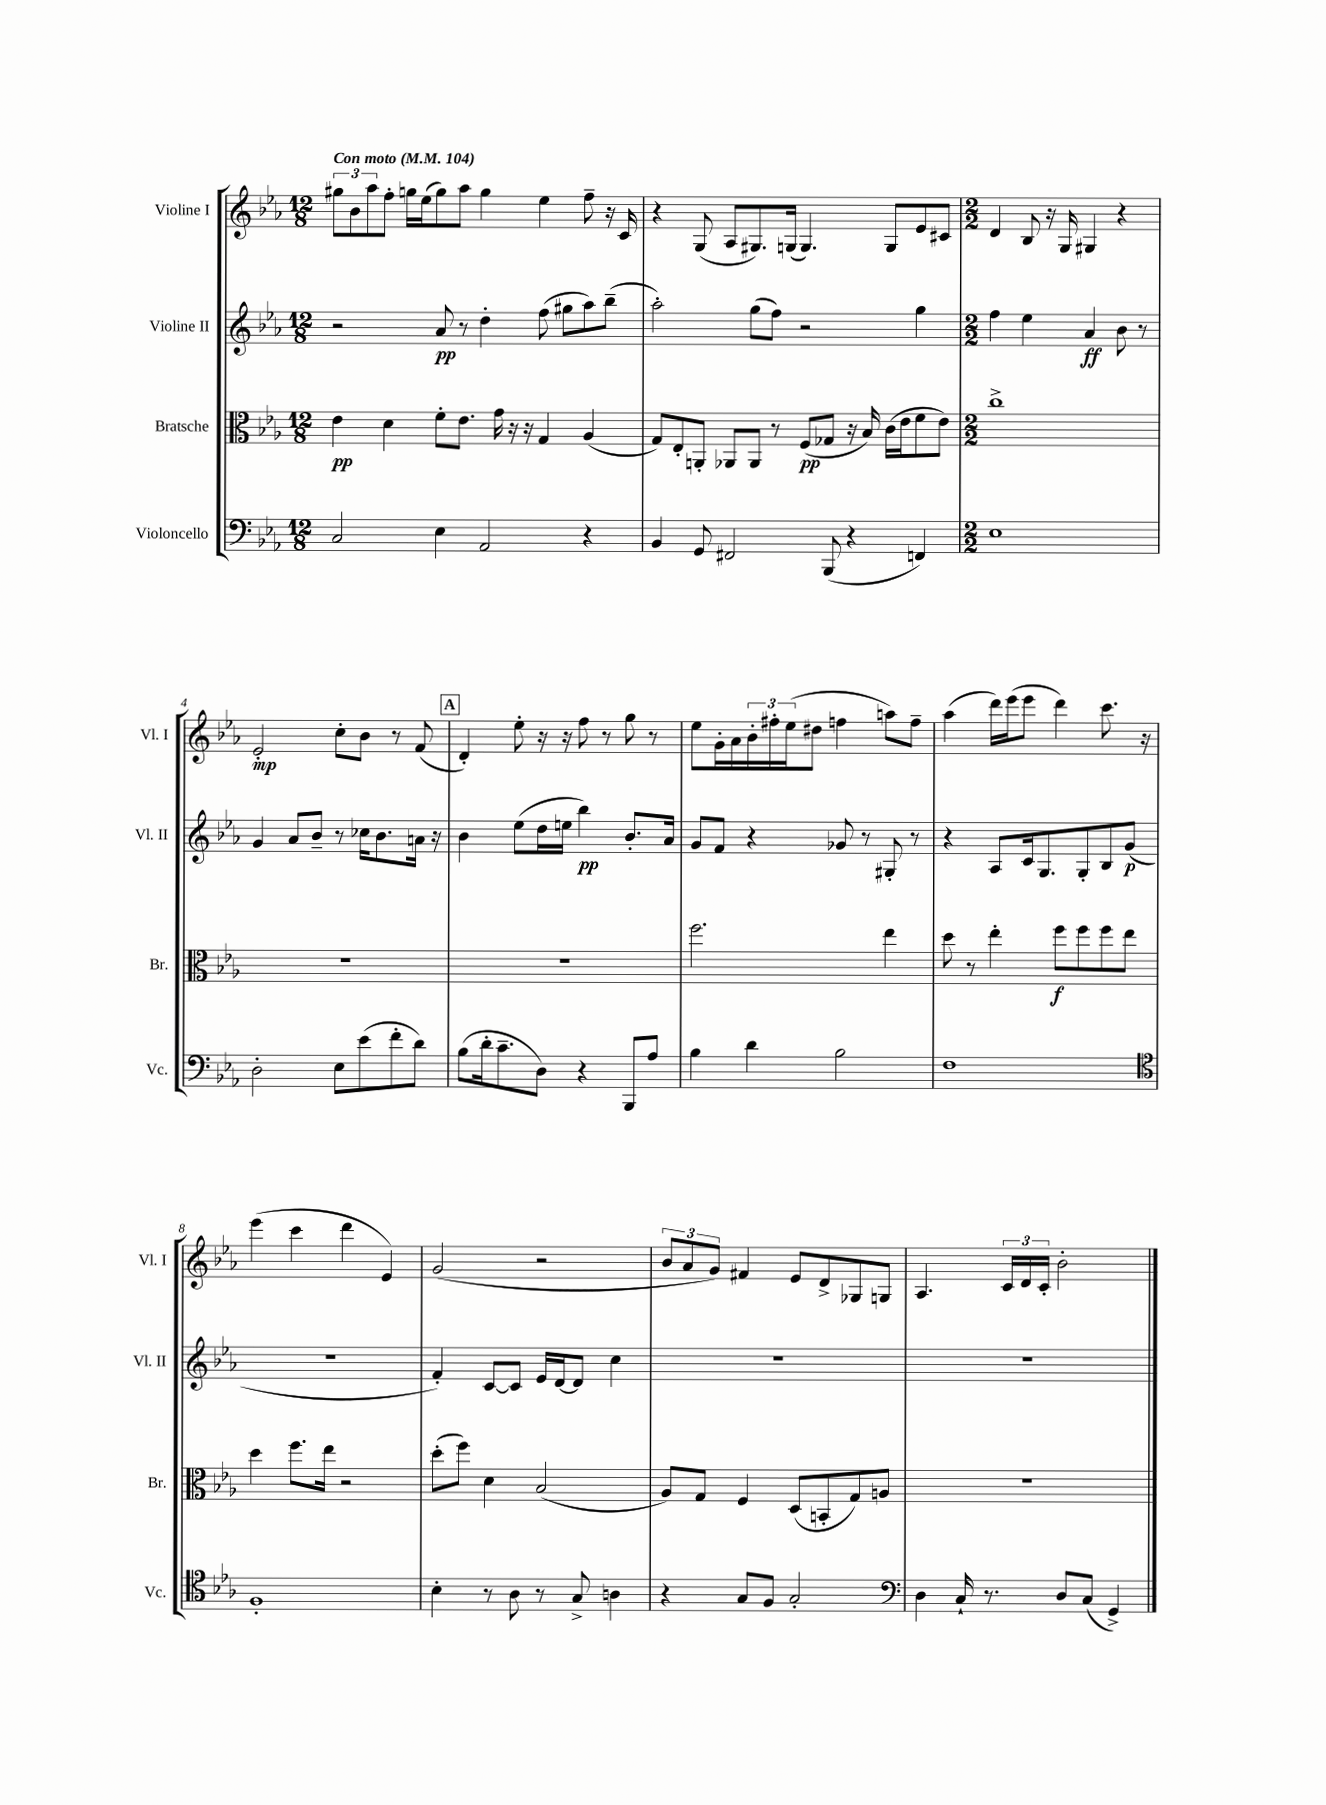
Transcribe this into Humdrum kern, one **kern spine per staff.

**kern	**kern	**kern	**kern
*staff4	*staff3	*staff2	*staff1
*clefF4	*clefC3	*clefG2	*clefG2
*k[b-e-a-]	*k[b-e-a-]	*k[b-e-a-]	*k[b-e-a-]
*M12/8	*M12/8	*M12/8	*M12/8
*MM104	*MM104	*MM104	*MM104
2C	4e-	2r	12gg#
.	.	.	12b-
.	.	.	12aa-
.	4d	.	8ff'
.	.	.	16gg
.	.	.	(16ee-
4E-	8f'	8a-	8gg)
.	8.e-	8r	8aa-
2AA-	.	4dd'	4gg
.	16g	.	.
.	16r	.	.
.	16r	.	.
.	4G	(8ff	4ee-
.	.	8gg#	.
4r	(4A-	8aa-)	8ff~
.	.	(8bb-~	16r
.	.	.	16c
=	=	=	=
4BB-	8G)	2aa-')	4r
.	8E-'	.	.
8GG	8AA'	.	(8G
2FF#	8AA-	.	8A-
.	8AA-	(8gg	8.G#)
.	8r	8ff)	.
.	.	.	(16G
.	(8F	2r	4.G)
(8BBB-	8G-	.	.
4r	16r	.	.
.	16B-)	.	.
.	(16c	.	8G
.	16e-	.	.
4FF)	8f	4gg	8e-
.	8e-)	.	8c#
=	=	=	=
*M2/2	*M2/2	*M2/2	*M2/2
1E-	1cc^	4ff	4d
.	.	4ee-	8B-
.	.	.	16r
.	.	.	16G
.	.	4a-	4G#
.	.	8b-	4r
.	.	8r	.
=	=	=	=
2D'	1r	4g	2e-'
.	.	8a-	.
.	.	8b-~	.
8E-	.	8r	8cc'
(8e-	.	16cc-	8b-
.	.	8.b-	.
8f'	.	.	8r
8d)	.	16a	(8f
.	.	16r	.
=	=	=	=
(8B-	1r	4b-	4d')
16d'	.	.	.
8.c~	.	.	.
.	.	(8ee-	8ee-'
8D)	.	16dd	16r
.	.	16ee	16r
4r	.	4bb-)	8ff
.	.	.	8r
8BBB-	.	8.b-'	8gg
8A-	.	.	8r
.	.	16a-	.
=	=	=	=
4B-	2.ff	8g	8ee-
.	.	8f	16g'
.	.	.	16a-
4d	.	4r	24b-'
.	.	.	24ff#'
.	.	.	(24ee-
.	.	.	8dd#
2B-	.	8g-	4ff
.	.	8r	.
.	4ee-	8G#'	8aa)
.	.	8r	8ff~
=	=	=	=
1F	8dd	4r	(4aa-
.	8r	.	.
.	4ee-'	8A-	16ddd)
.	.	.	(16eee-
.	.	16c	8eee-
.	.	8.G	.
.	8ff	.	4ddd)
.	8ff	8G'	.
.	8ff	8B-	8.ccc
.	8ee-	(8g	.
.	.	.	16r
=	=	=	=
*clefC4	*	*	*
1F'	4dd	1r	(4eee-
.	8.ff	.	4ccc
.	16ee-	.	.
.	2r	.	4ddd
.	.	.	4e-)
=	=	=	=
4B-'	(8dd'	4f')	(2g
.	8ff)	.	.
8r	4d	[8c	.
8A-	.	8c]	.
8r	(2B-	16e-	2r
.	.	[16d	.
8G^	.	8d]	.
4A	.	4cc	.
=	=	=	=
4r	8A-)	1r	12b-
.	.	.	12a-
.	8G	.	.
.	.	.	12g)
8G	4F	.	4f#
8F	.	.	.
2G'	(8D	.	8e-
.	8BB'	.	8d^
.	8G)	.	8G-
.	8A	.	8G
=	=	=	=
*clefF4	*	*	*
4D	1r	1r	4.A-
16C`	.	.	.
8.r	.	.	.
.	.	.	24c
.	.	.	24d
.	.	.	24c'
8D	.	.	2b-'
(8C	.	.	.
4GG^)	.	.	.
==	==	==	==
*-	*-	*-	*-
